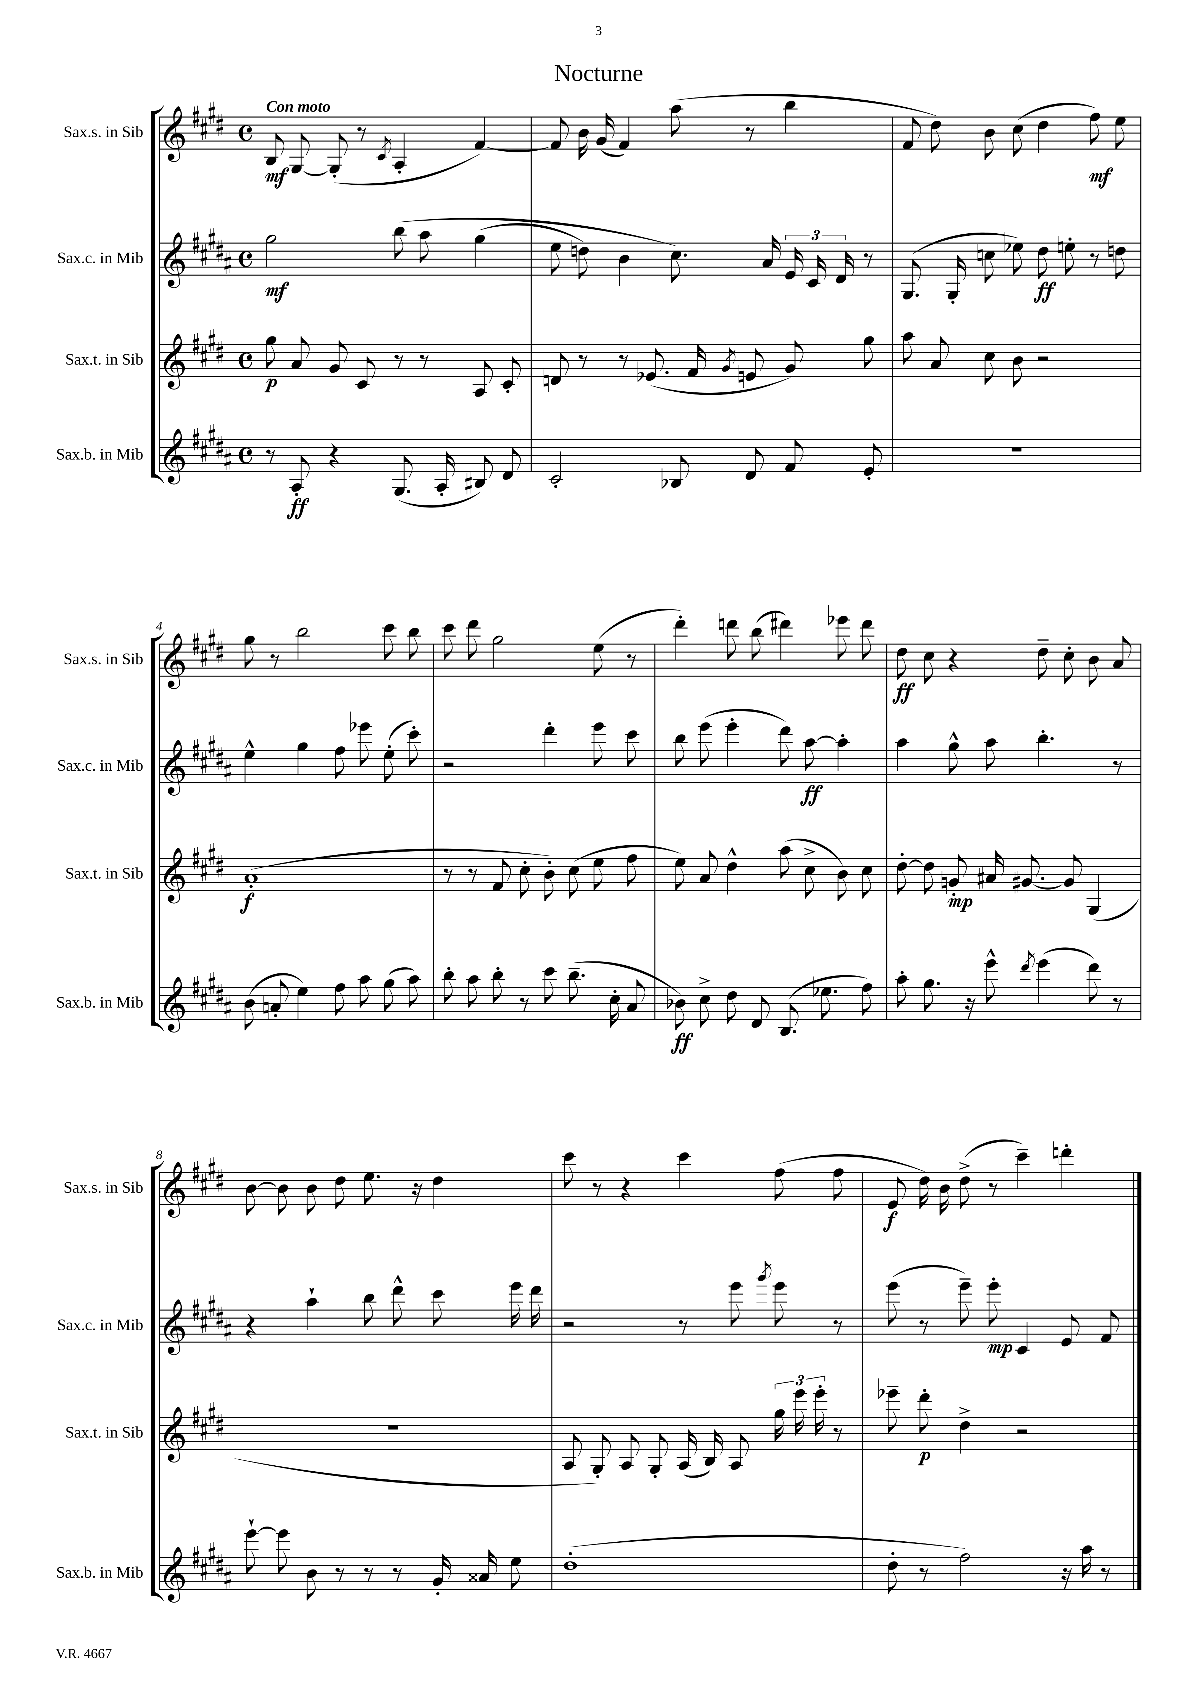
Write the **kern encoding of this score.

**kern	**kern	**kern	**kern
*staff4	*staff3	*staff2	*staff1
*clefG2	*clefG2	*clefG2	*clefG2
*k[f#c#g#d#a#]	*k[f#c#g#d#]	*k[f#c#g#d#a#]	*k[f#c#g#d#]
*M4/4	*M4/4	*M4/4	*M4/4
*met(c)	*met(c)	*met(c)	*met(c)
8r	8gg#	2gg#	8B
8A#'	8a	.	[8G#
4r	8g#	.	(8G#']
.	8c#	.	8r
.	.	.	8qc#
(8.G#	8r	&(8bb	4A'
.	8r	8aa#	.
16A#'	.	.	.
8B#)	8A	(4gg#	[4f#)
8d#	8c#'	.	.
=	=	=	=
2c#'	8d	8ee	8f#]
.	8r	8dd)	16b
.	.	.	(16g#
.	8r	4b	4f#)
.	(8.e-	.	.
8B-	.	8.cc#&)	(8aa
.	16f#	.	.
.	8qg#	.	.
8d#	8e	.	8r
.	.	16a#	.
8f#	8g#)	24e	4bb
.	.	24c#	.
.	.	24d#	.
8e'	8gg#	8r	.
=	=	=	=
1r	8aa	(8.G#	8f#
.	8a	.	8dd#)
.	.	16G#'	.
.	8cc#	8cc	8b
.	8b	8ee-)	(8cc#
.	2r	8dd#	4dd#
.	.	8ee'	.
.	.	8r	8ff#)
.	.	8dd	8ee
=	=	=	=
(8b	(1a'	4ee^^	8gg#
8a'	.	.	8r
4ee)	.	4gg#	2bb
8ff#	.	8ff#	.
8aa#	.	8eee-	.
(8gg#	.	(8ee'	8ccc#
8aa#)	.	8ccc#')	8bb
=	=	=	=
8bb'	8r	2r	8ccc#
8aa#	8r	.	8ddd#
8bb'	8f#	.	2gg#
8r	8cc#'	.	.
8ccc#	8b')	4ddd#'	.
(8.bb~	(8cc#	.	.
.	8ee	8eee	(8ee
16cc#'	.	.	.
8a#	8ff#	8ccc#	8r
=	=	=	=
8b-)	8ee)	8bb	4ddd#')
8cc#^	8a	(8eee	.
8dd#	4dd#^^	4eee'	8ddd
8d#	.	.	(8bb
(8.B	(8aa	8ddd#)	4ddd#)
.	8cc#^	[8aa#	.
8.ee-	.	.	.
.	8b)	4aa#']	8eee-
8ff#)	8cc#	.	8ddd#
=	=	=	=
8aa#'	[8dd#'	4aa#	8dd#
8.gg#	8dd#]	.	8cc#
.	8g'	8gg#^^	4r
16r	.	.	.
8eee^^	16a#	8aa#	.
.	[8.g#	.	.
8qddd#	.	.	.
(4eee	.	4.bb'	8dd#~
.	8g#]	.	8cc#'
8ddd#)	(4G#	.	8b
8r	.	8r	8a
=	=	=	=
[8eee`	1r	4r	[8b
8eee]	.	.	8b]
8b	.	4aa#`	8b
8r	.	.	8dd#
8r	.	8bb	8.ee
8r	.	8ddd#^^	.
.	.	.	16r
16g#'	.	8ccc#	4dd#
16a##	.	.	.
8ee	.	16eee	.
.	.	16ddd#	.
=	=	=	=
(1dd#'	8A	2r	8ccc#
.	8G#')	.	8r
.	8A	.	4r
.	8G#'	.	.
.	(16A	8r	4ccc#
.	16B)	.	.
.	8A	8eee	.
.	.	8qggg#	.
.	24gg#	8eee	(8ff#
.	24eee	.	.
.	24eee'	.	.
.	8r	8r	8ff#
=	=	=	=
8dd#'	8eee-~	(8eee	8e
8r	8ddd#'	8r	16dd#)
.	.	.	16b
2ff#)	4dd#^	8eee~)	(8dd#^
.	.	8eee'	8r
.	2r	4c#	4ccc#~)
16r	.	8e	4ddd'
16aa#	.	.	.
8r	.	8f#	.
==	==	==	==
*-	*-	*-	*-
